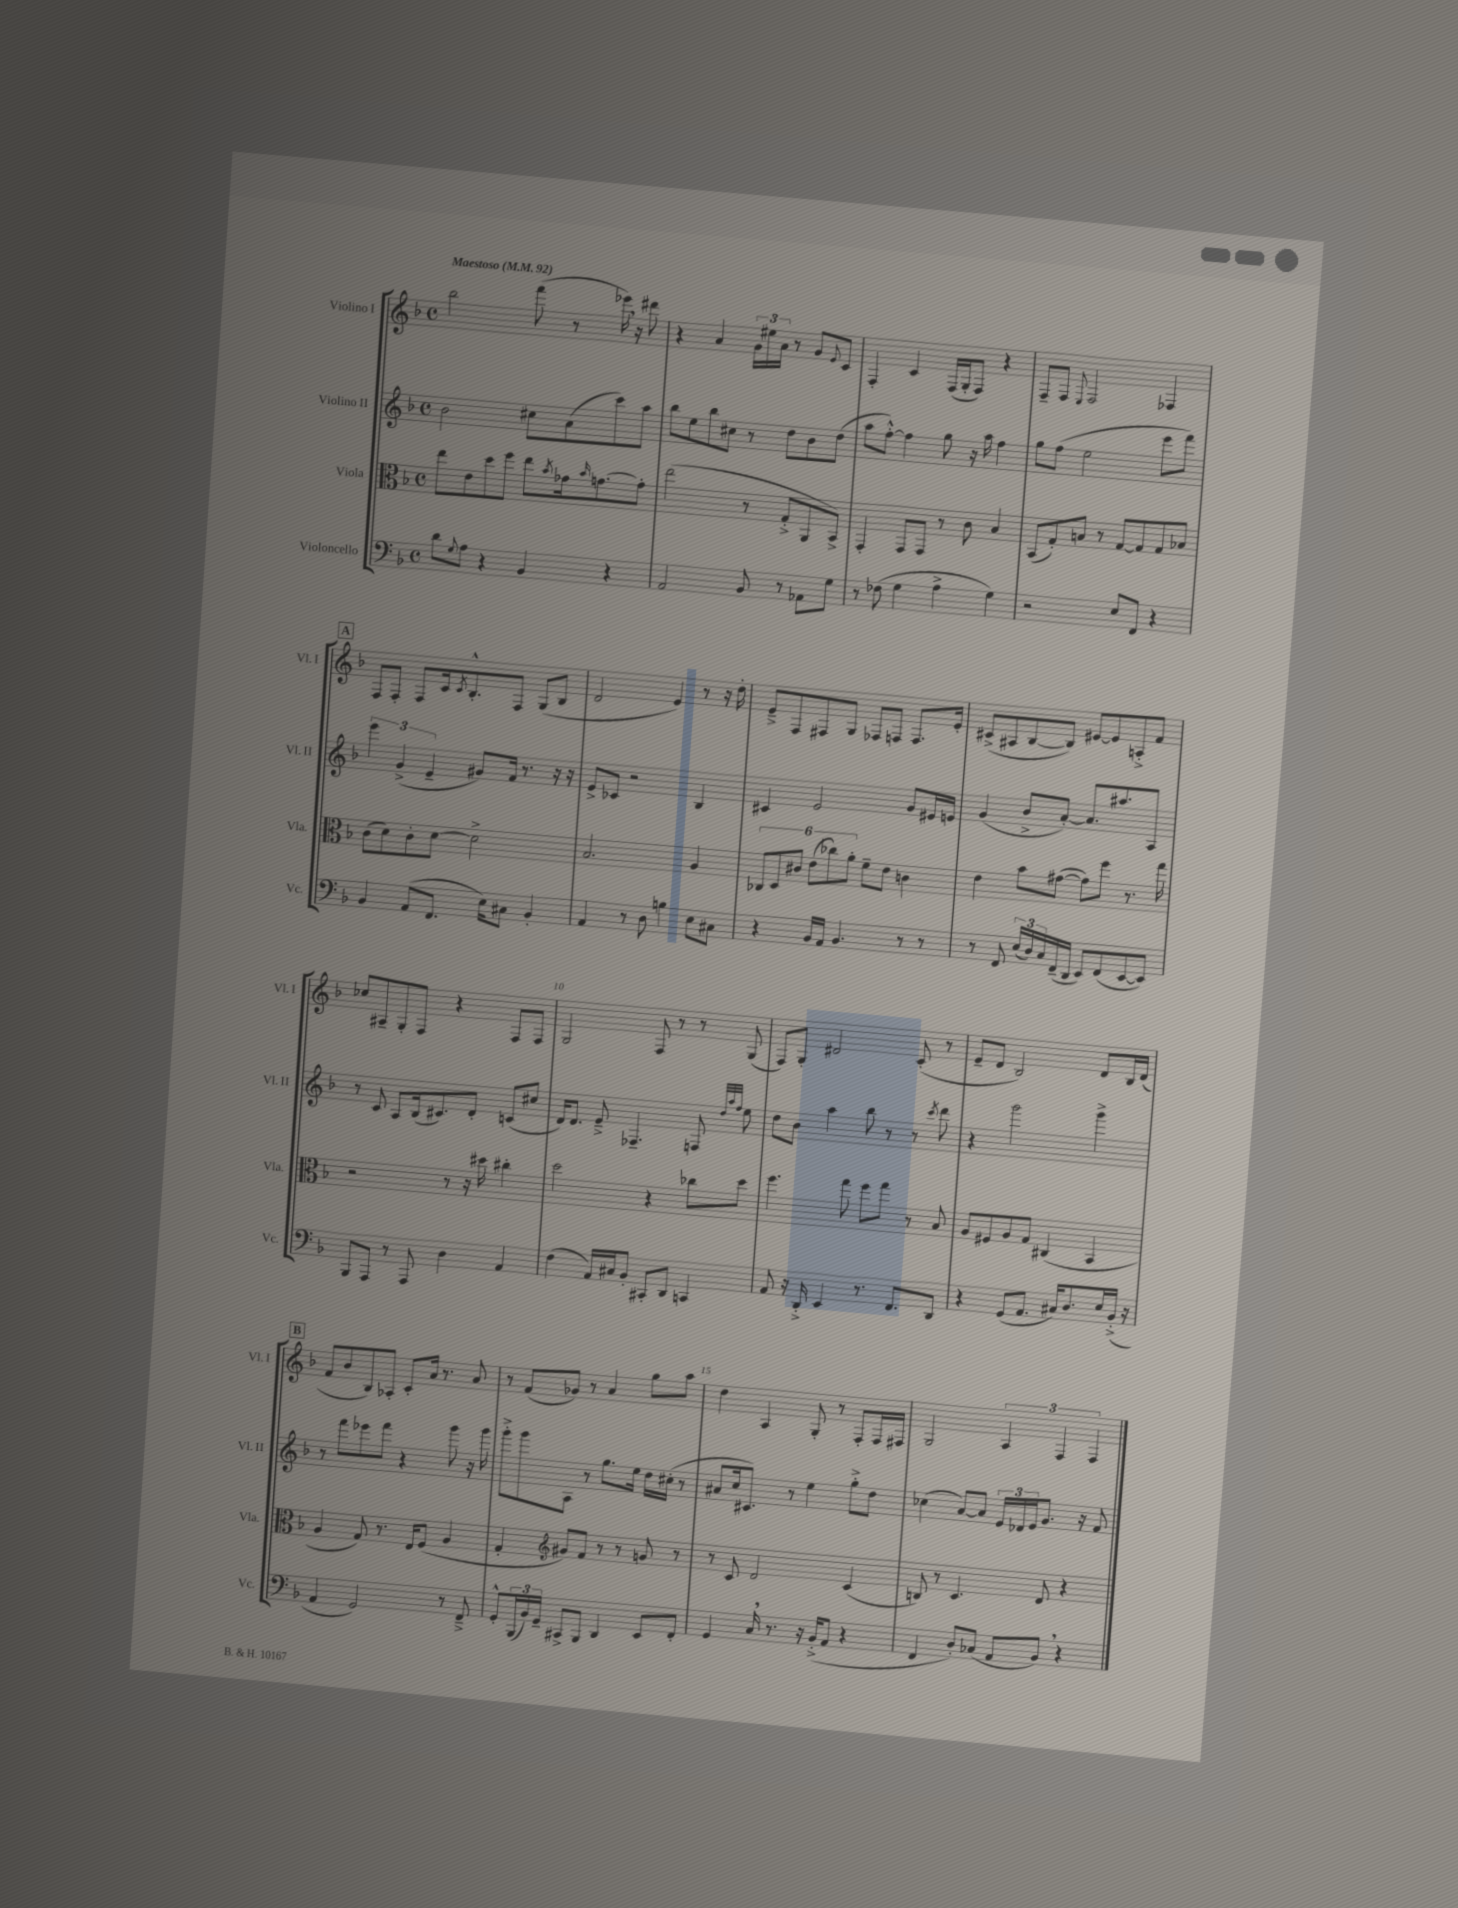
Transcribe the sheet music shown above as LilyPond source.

<<
\new StaffGroup <<
\new Staff = "s0" \with { instrumentName = "Violino I" shortInstrumentName = "Vl. I" } {
    \clef treble \key f \major \defaultTimeSignature \time 4/4 \tempo "Maestoso" 4 = 92
    bes''2 f'''8( r8 ees'''16) \breathe r16 dis'''8 |
    r4 a'4 \tuplet 3/2 { g'16 eis''16 a'16 } r8 g'8 \appoggiatura { e'8 } c'8 |
    f4-. c'4 f16( g16-. f8) r4 |
    f8-- f8 \appoggiatura { e8 } f2 fes4 |
    \mark \markup { \box "A" } f8 f8-. f8 c'16 \acciaccatura { c'8 } bes8.-.-^ f8 g8( bes8 |
    d'2 e'4) r8 r16 d''16-. |
    e'8---> f8 fis8 g8 fes8 f8 f8. e'16-. |
    cis'8->( ais8 bes8~ bes8) eis'8~ eis'8 a8-.-> f'8 |
    ces''8 ais8-- g8-. f8 r4 f8 f8 |
    g2 f8 r8 r8 g8( |
    f8) g8-. dis'2 c'8-.( r8 |
    e'8-- d'8 bes2) d'8 bes16 d'16( |
    \mark \markup { \box "B" } f'8 bes'8 bes8) aes8-. c'8-. a'16 r8. a'8 |
    r8 f'8( ges'8) r8 a'4 g''8 a''8 |
    d''4 a4 g8-. r8 f8-. f16 fis16 |
    g2 \tuplet 3/2 { a4 f4 f4 } \bar "|." |
}
\new Staff = "s1" \with { instrumentName = "Violino II" shortInstrumentName = "Vl. II" } {
    \clef treble \key f \major \defaultTimeSignature \time 4/4
    bes'2 cis''8 a'8( c'''8) a''8 |
    bes''8 e''8 bes''8 cis''8 r8 d''8 bes'8 d''8( |
    a''8 f''8~-.-^) f''4 g''8 r16 a''16 f''4 |
    g''8 f''8( e''2 e'''8 f'''8) |
    \mark \markup { \box "A" } \tuplet 3/2 { e'''4 g'4->( e'4-- } gis'8) f'16 r8. r16 r16 |
    e'8-> ces'8 r2 bes4 |
    cis'4 e'2 g'8 eis'16 e'16 |
    g'4( bes'8-> a'8~-.) a'8. ais''8. a8 |
    r8 c'8 a8 bes16( cis'8.) d'8-. c'8( cis''8 |
    d'16) d'8. e'8---> fes4.-- f8 \grace { d''32 a''32 f''32 } e''8 |
    d''8 bes'8 a''4 bes''8 r8 r8 \acciaccatura { c'''8 } d'''8 |
    r4 g'''2 g'''4-> |
    \mark \markup { \box "B" } r8 f'''8 ees'''8 f'''8 r4 g'''8 r16 g'''16 |
    g'''8-.-> g'''8 a8 r8 g''8. e''16 d''16 cis''16-.( r8 |
    ais'8 c''16 cis'8.) r8 e''4 g''8-.-> d''8 |
    ces''4( a'8~) a'8 \tuplet 3/2 { e'16 des'16 e'16 } g'8. r16 f'8 \bar "|." |
}
\new Staff = "s2" \with { instrumentName = "Viola" shortInstrumentName = "Vla." } {
    \clef alto \key f \major \defaultTimeSignature \time 4/4
    e''8 e'8 d''8 f''8 e''8 \acciaccatura { bes'8 } ges'16 \grace { bes'16 } g'8.~ g'8-. |
    e''2( r8 g8-.-> a,8 bes,8->) |
    g,4-. g,8 g,8 r8 c'8 bes4 |
    bes,8( g8-.) b8 r8 g8~ g8 g8 bes8 |
    \mark \markup { \box "A" } c'8( d'8) c'8-. d'8~ d'2-> |
    bes2. a4 |
    \tuplet 6/4 { ces8 d8 cis'8 e'8( ces''8) a'8-. } f'8-- e'8 c'4 |
    e'4 bes'8 gis'8~( gis'8) f''8 r8. g''16 |
    r2 r8 r16 dis''16 cis''4-. |
    d''2 r4 ces''8 d''8 |
    f''4. g''8 f''8 g''8 r8 bes8 |
    a8 fis8 a8 g8 cis4( bes,4 |
    \mark \markup { \box "B" } a4 g8) r8. e16 f8( a4 |
    g4-. \clef treble gis'8) f'8 r8 r8 g'8 r8 |
    r8 c'8 d'2 c'4( |
    b8) r8 c'4. d'8 r4 \bar "|." |
}
\new Staff = "s3" \with { instrumentName = "Violoncello" shortInstrumentName = "Vc." } {
    \clef bass \key f \major \defaultTimeSignature \time 4/4
    d'8 \appoggiatura { g8 } a8 r4 bes,4 r4 |
    a,2 bes,8 r8 aes,8 g8 |
    r8 fes8( g4 a4-> g4) |
    r2 e8 f,8 r4 |
    \mark \markup { \box "A" } bes,4 a,8( f,8. e16) cis8 bes,4-. |
    a,4 r8 d8 b4 e8 cis8 |
    r4 bes,16 a,16 bes,4. r8 r8 |
    r8 f,8 \tuplet 3/2 { e16( d16) c16 } f,16--( d,16 e,8) f,8( e,8~ e,8) |
    bes,,8 a,,8 r8 a,,8 d4 a,4 |
    f4( a,16) cis16 bes,8-. cis,8-. d,8 c,4 |
    a,8 r16 d,16-.-> e,4 r8. f,8. d,8 |
    r4 g,8( a,8. cis16) d8. e16 bes,16-.->( r16 |
    \mark \markup { \box "B" } a,4 g,2) r8 f,8---> |
    g,8-.-^ \tuplet 3/2 { bes,,16( bes,16) g,16-- } cis,8-> bes,,8 d,4 e,8 f,8-. |
    g,4 c16 \breathe r8. r16 bes,16-.->( a,8 r4 |
    f,4 d8-.) ces8( a,8 bes,8) \breathe r4 \bar "|." |
}
>>
>>
\layout { \context { \Score \override BarNumber.break-visibility = ##(#f #t #t) barNumberVisibility = #(every-nth-bar-number-visible 5) } }
